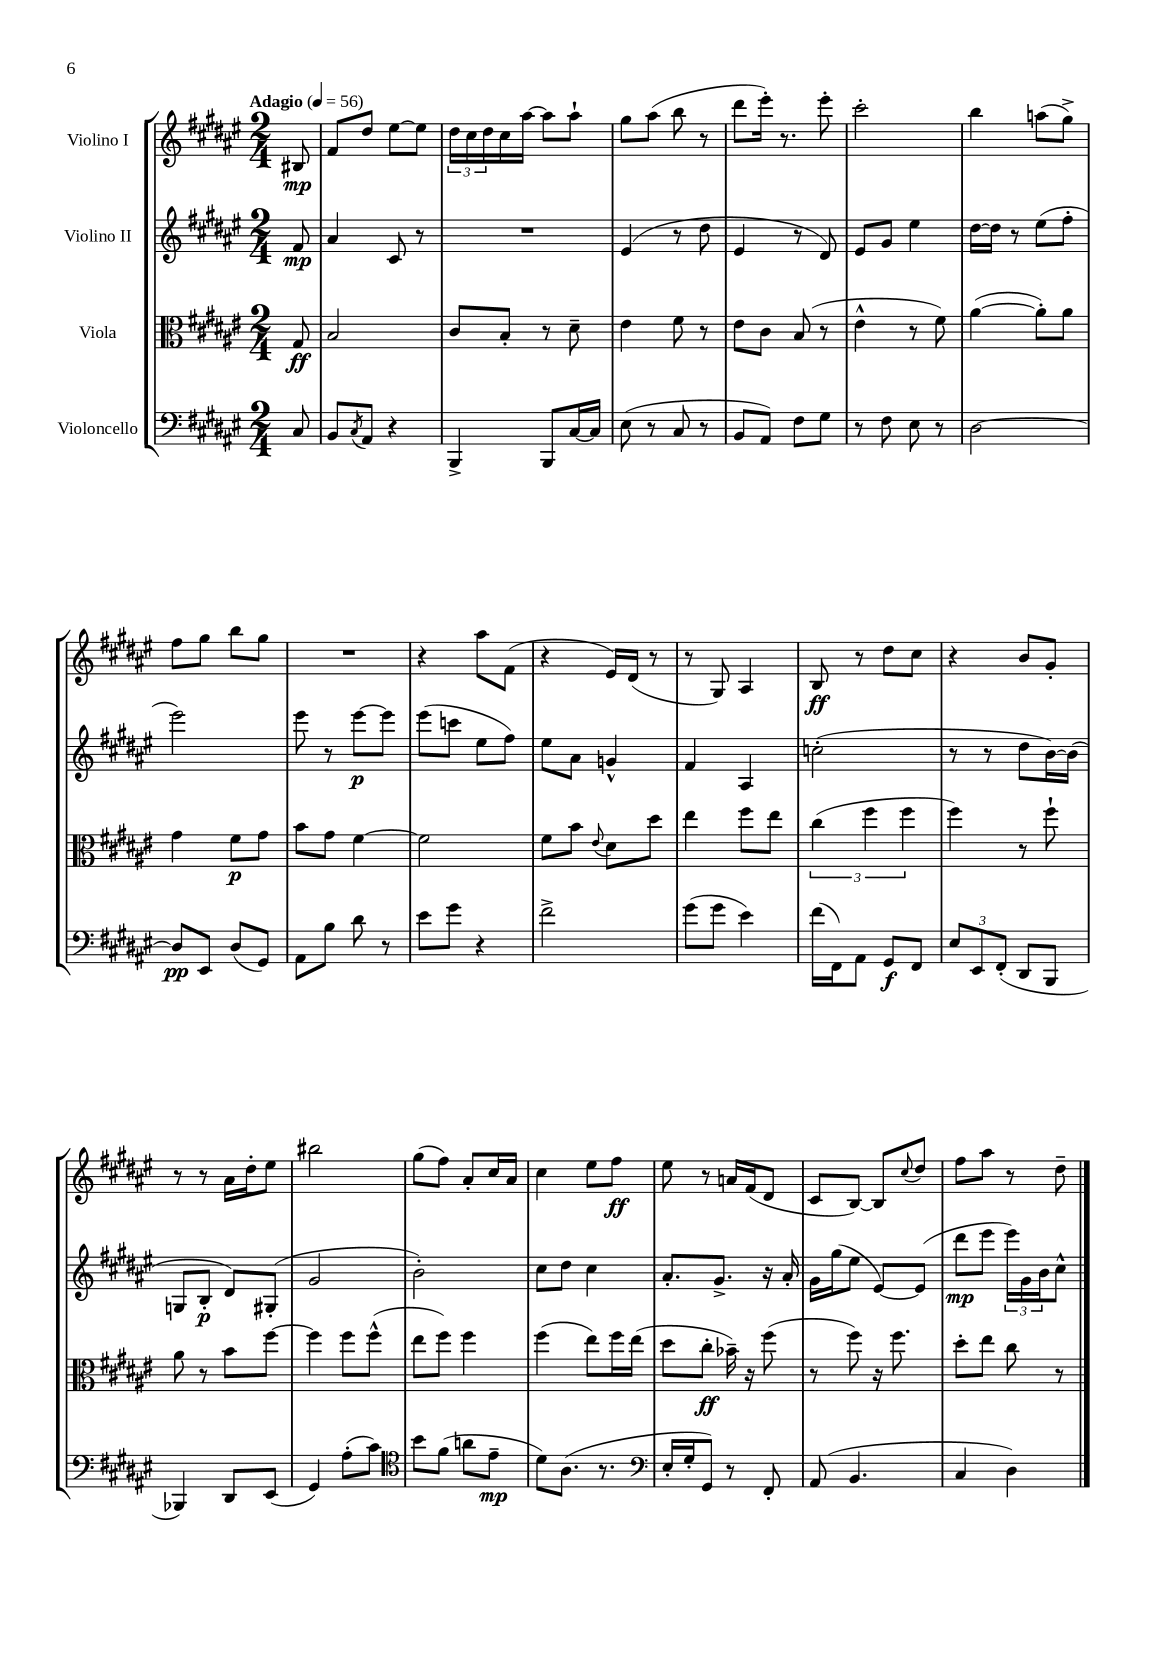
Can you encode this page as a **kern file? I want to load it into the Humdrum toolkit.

**kern	**kern	**kern	**kern
*staff4	*staff3	*staff2	*staff1
*clefF4	*clefC3	*clefG2	*clefG2
*k[f#c#g#d#a#e#]	*k[f#c#g#d#a#e#]	*k[f#c#g#d#a#e#]	*k[f#c#g#d#a#e#]
*M2/4	*M2/4	*M2/4	*M2/4
*MM56	*MM56	*MM56	*MM56
8C#	8G#	8f#	8B#
=	=	=	=
8BB	2B	4a#	8f#
8qC#	.	.	.
8AA#	.	.	8dd#
4r	.	8c#	[8ee#
.	.	8r	8ee#]
=	=	=	=
4BBB^	8c#	2r	24dd#
.	.	.	24cc#
.	.	.	24dd#
.	8B'	.	16cc#
.	.	.	[16aa#
8BBB	8r	.	8aa#]
[16C#	8d#~	.	8aa#`
16C#]	.	.	.
=	=	=	=
(8E#	4e#	(4e#	8gg#
8r	.	.	(8aa#
8C#	8f#	8r	8bb
8r	8r	8dd#	8r
=	=	=	=
8BB	8e#	4e#	8ddd#
8AA#)	8c#	.	16eee#')
.	.	.	8.r
8F#	(8B	8r	.
8G#	8r	8d#)	8eee#'
=	=	=	=
8r	4e#^^	8e#	2ccc#'
8F#	.	8g#	.
8E#	8r	4ee#	.
8r	8f#)	.	.
=	=	=	=
[2D#	([4a#	[16dd#	4bb
.	.	16dd#]	.
.	.	8r	.
.	8a#'])	(8ee#	(8aa
.	8a#	8ff#'	8gg#^)
=	=	=	=
8D#]	4g#	2eee#)	8ff#
8EE#	.	.	8gg#
(8D#	8f#	.	8bb
8GG#)	8g#	.	8gg#
=	=	=	=
8AA#	8b	8eee#	2r
8B	8g#	8r	.
8d#	[4f#	[8eee#	.
8r	.	8eee#]	.
=	=	=	=
8e#	2f#]	(8eee#	4r
8g#	.	8ccc	.
4r	.	8ee#	8aa#
.	.	8ff#)	(8f#
=	=	=	=
2f#^	8f#	8ee#	4r
.	8b	8a#	.
.	8qqe#	.	.
.	8d#	4g^^	16e#)
.	.	.	(16d#
.	8dd#	.	8r
=	=	=	=
(8g#	4ee#	4f#	8r
8g#	.	.	8G#)
4e#)	8ff#	4A#	4A#
.	8ee#	.	.
=	=	=	=
(16f#	(6cc#	(2cc'	8B
16FF#)	.	.	.
8AA#	.	.	8r
.	6ff#	.	.
8GG#	.	.	8dd#
.	6ff#	.	.
8FF#	.	.	8cc#
=	=	=	=
12E#	4ff#)	8r	4r
12EE#	.	.	.
.	.	8r	.
(12FF#'	.	.	.
8DD#	8r	8dd#	8b
8BBB	8ff#`	[16b)	8g#'
.	.	(16b]	.
=	=	=	=
4BBB-)	8a#	8G	8r
.	8r	8B'	8r
8DD#	8b	8d#)	16a#
.	.	.	16dd#'
(8EE#	[8ff#	(8G#'	8ee#
=	=	=	=
4GG#)	4ff#]	2g#	2bb#
(8A#'	8ff#	.	.
8c#)	(8ff#^^	.	.
=	=	=	=
*clefC4	*	*	*
8b	8ee#	2b')	(8gg#
(8f#	8ff#)	.	8ff#)
8a	4ff#	.	8a#'
8e#~	.	.	16cc#
.	.	.	16a#
=	=	=	=
8d#)	(4ff#	8cc#	4cc#
(8.A#	.	8dd#	.
.	8ee#)	4cc#	8ee#
8.r	.	.	.
.	16ff#	.	8ff#
.	(16ee#	.	.
=	=	=	=
*clefF4	*	*	*
16E#'	8dd#	8.a#'	8ee#
16G#'	.	.	.
8GG#)	8cc#'	.	8r
.	.	8.g#^	.
8r	16b-~)	.	16a
.	16r	.	(16f#
8FF#'	(8ff#	16r	8d#
.	.	16a#'	.
=	=	=	=
(8AA#	8r	16g#	8c#
.	.	(16gg#	.
4.BB	8ff#)	8ee#	[8B)
.	16r	[8e#)	8B]
.	8.ff#	.	.
.	.	.	8qqcc#
.	.	(8e#]	8dd#
=	=	=	=
4C#	8dd#'	8ddd#	8ff#
.	8ee#	8eee#	8aa#
4D#)	8cc#	24eee#)	8r
.	.	24g#	.
.	.	24b	.
.	8r	8cc#^^	8dd#~
==	==	==	==
*-	*-	*-	*-
